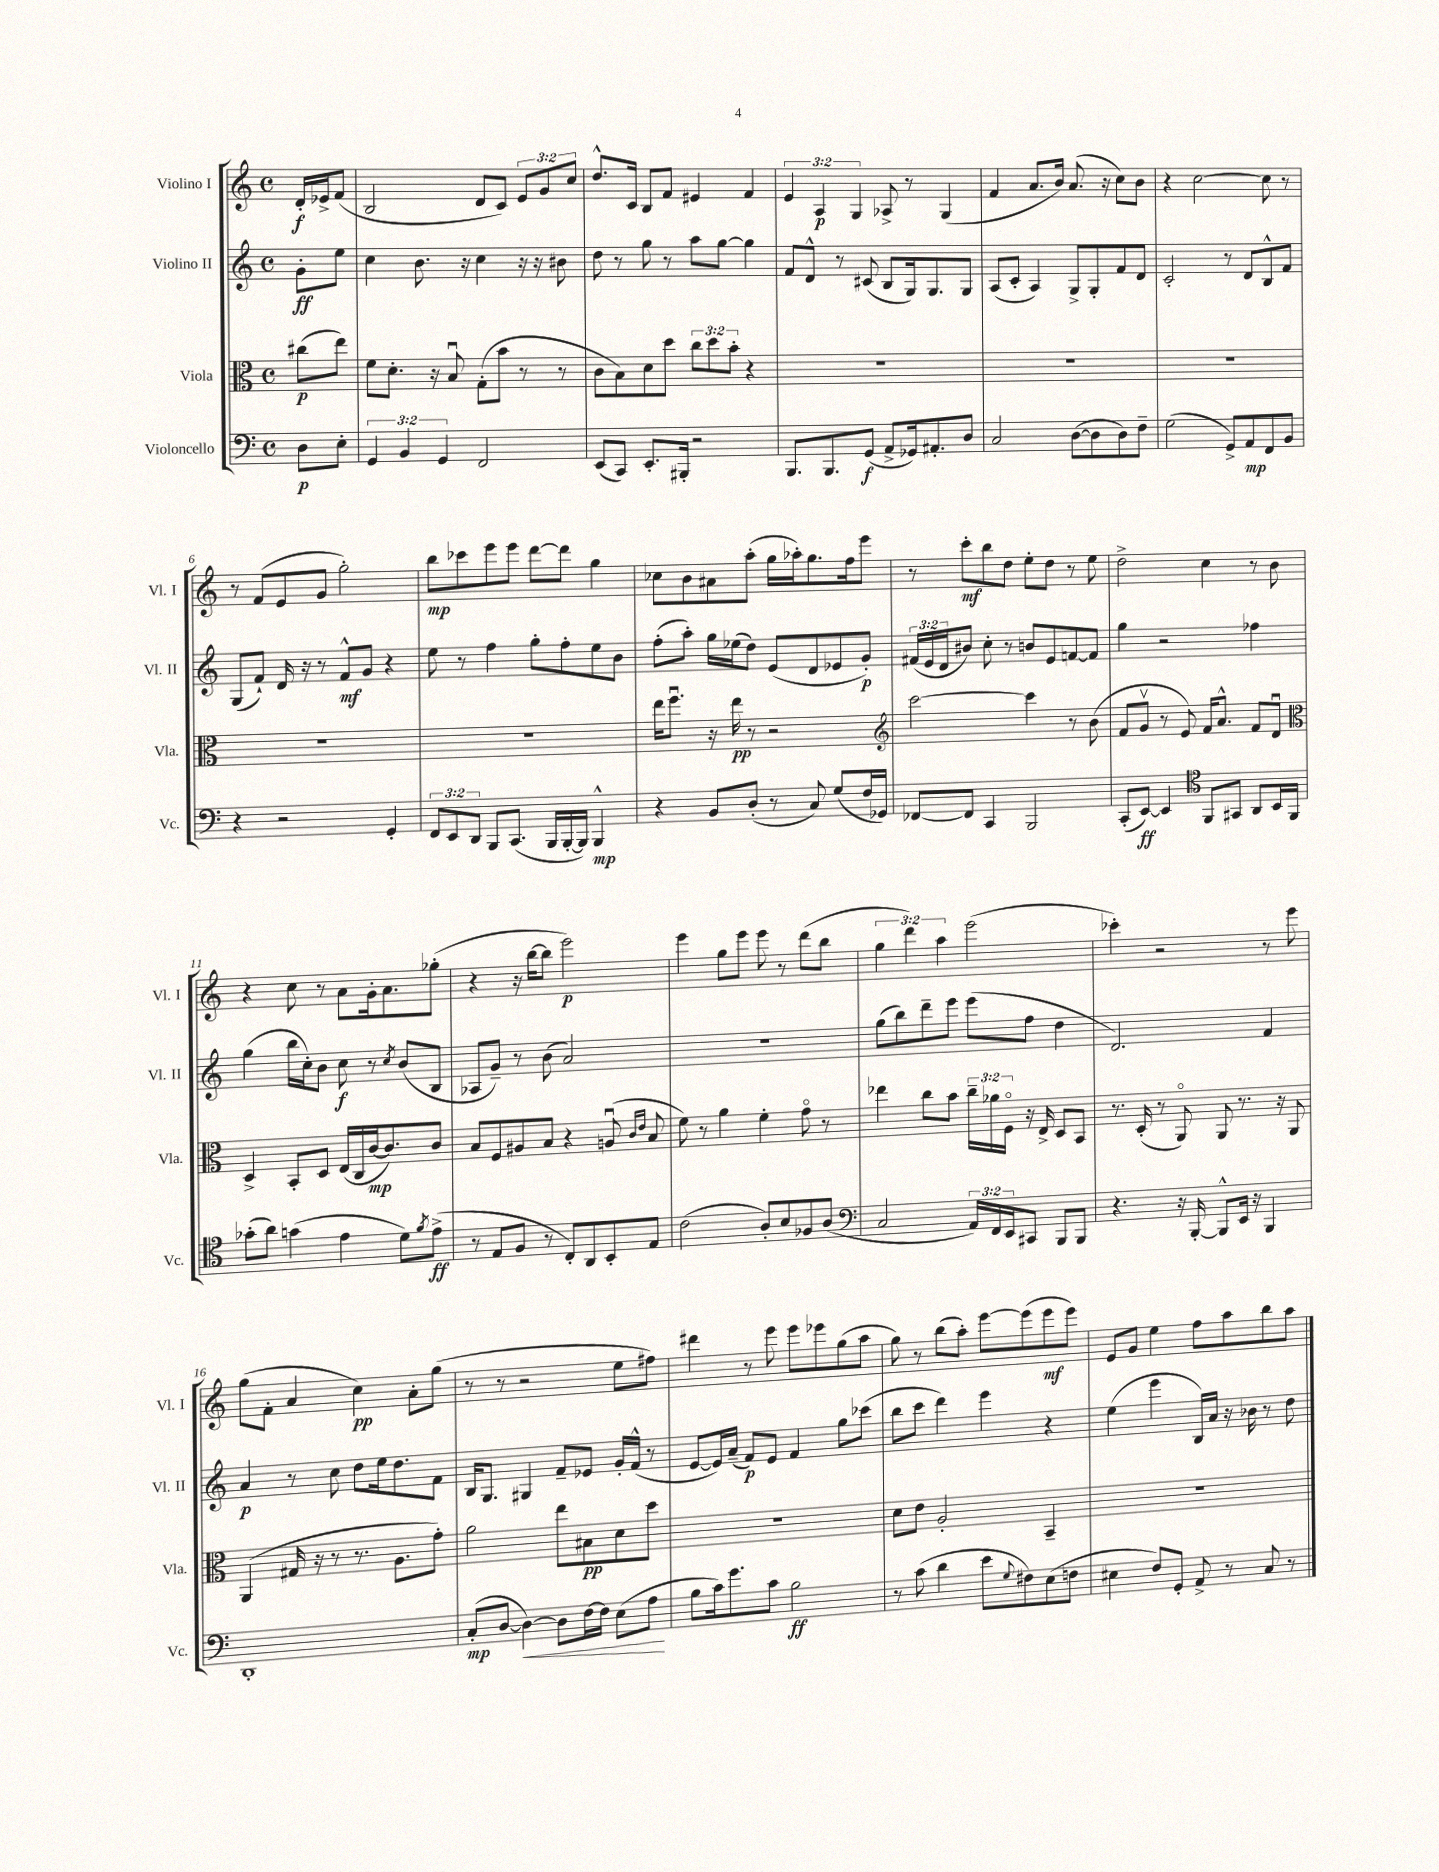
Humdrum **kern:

**kern	**kern	**kern	**kern
*staff4	*staff3	*staff2	*staff1
*clefF4	*clefC3	*clefG2	*clefG2
*k[]	*k[]	*k[]	*k[]
*M4/4	*M4/4	*M4/4	*M4/4
*met(c)	*met(c)	*met(c)	*met(c)
8D	(8cc#	8g'	16d'
.	.	.	16e-^
8E'	8ee)	8ee	(8f
=	=	=	=
6GG	8f	4cc	2B
.	8.d'	.	.
6BB	.	.	.
.	.	8.b	.
.	16r	.	.
6GG	.	.	.
.	8Bu	.	.
.	.	16r	.
2FF	(8G'	4cc	8d
.	8b	.	8c)
.	8r	16r	12e
.	.	16r	.
.	.	.	12g
.	8r	8b#	.
.	.	.	12cc
=	=	=	=
(8EE	8c	8dd	8.dd^^
8CC)	8B)	8r	.
.	.	.	16c
8.EE'	8d	8gg	8B
.	8dd	8r	8f
16BBB#'	.	.	.
2r	12cc	8aa	4e#
.	12dd	.	.
.	.	[8gg	.
.	12b'	.	.
.	4r	4gg]	4f
=	=	=	=
8.BBB	1r	8f	6e
.	.	8d^^	.
.	.	.	6A
8.BBB	.	.	.
.	.	8r	.
.	.	.	6G
(8GG	.	(8c#	.
8AA^	.	8B	8A-^
16GG-)	.	16G)	8r
8.AA#'	.	8.G	.
.	.	.	(4G
8D	.	8G	.
=	=	=	=
2C	1r	(8A	4f
.	.	8c'	.
.	.	4A)	8.a
.	.	.	16b)
([8D	.	8G^	(8.a
8D]	.	8G'	.
.	.	.	16r
8D)	.	8f	8cc)
8F~	.	8d	8b
=	=	=	=
(2G	1r	2c'	4r
.	.	.	[2cc
8GG^)	.	8r	.
8AA	.	8d	.
8FF	.	8B^^	8cc]
8BB	.	8f	8r
=	=	=	=
4r	1r	(8G	8r
.	.	8f`)	(8f
2r	.	16d	8e
.	.	16r	.
.	.	8r	8g
.	.	8f^^	2gg')
.	.	8g	.
4GG'	.	4r	.
=	=	=	=
12FF	1r	8ee	8bb
12EE	.	.	.
.	.	8r	8ccc-
12DD	.	.	.
8BBB	.	4ff	8eee
(8.CC	.	.	8eee
.	.	8gg'	[8ddd
16BBB	.	.	.
[16BBB'	.	8ff'	8ddd]
16BBB])	.	.	.
4BBB^^	.	8ee	4gg
.	.	8b	.
=	=	=	=
4r	16ee	(8ff'	8cc-
.	8.ffu	.	.
.	.	8aa')	8b
8BB	16r	16gg	8a#
.	16ee	(16ee-	.
(8D'	8r	8dd)	(8aa'
8r	2r	(8e	16gg
.	.	.	16aa-')
8C)	.	8d	8.gg
(8G	.	8e-	.
.	.	.	16ff
16F	.	8g')	8eee
16GG-)	.	.	.
=	=	=	=
*	*clefG2	*	*
[8FF-	[2ccc	(24f#	8r
.	.	24e	.
.	.	24d	.
8FF-]	.	8b#)	8ccc'
4CC	.	8cc'	8bb
.	.	8r	8dd
2BBB	4ccc]	8b	8ee'
.	.	8e	8dd
.	8r	[8f	8r
.	(8b	8f]	8ee
=	=	=	=
(8CC'	8f	4gg	2dd^
[8EE)	8gv	.	.
4EE]	8r	2r	.
.	8e)	.	.
*clefC4	*	*	*
8FF	16f	.	4cc
.	8.a^^	.	.
8GG#	.	.	.
8AA	8f	4ff-	8r
16BB	8du	.	8b
16FF	.	.	.
=	=	=	=
*	*clefC3	*	*
(8g-'	4D^	(4gg	4r
8a)	.	.	.
(4g	8BB'	16bb	8cc
.	.	16cc')	.
.	8D	8b	8r
4e	(16E	8cc	8a
.	16C	.	.
.	[16c	8r	16g'
.	8.c])	.	8.a
.	.	8qcc	.
8d)	.	(8b	.
8qf	.	.	.
(8e^	8c	8B	(8gg-'
=	=	=	=
8r	8B	8A-	4r
8E	8F	8g~)	.
8F	8A#	8r	16r
.	.	.	[16bb
8r	8B	(8b	8bb]
8C')	4r	2a)	2eee)
8AA	.	.	.
8BB'	(8Au	.	.
.	16qqc	.	.
.	16qqe	.	.
8E	8B	.	.
=	=	=	=
(2c	8f)	1r	4eee
.	8r	.	.
.	4a	.	8gg
.	.	.	8eee
8A')	4f'	.	8eee
8B	.	.	8r
8F-	8go	.	(8ddd
(8A	8r	.	8bb
=	=	=	=
*clefF4	*	*	*
2C	4ee-	(8gg	6gg
.	.	8bb)	.
.	.	.	6ddd)
.	8cc	8ddd~	.
.	.	.	6aa
.	8b	8eee	.
24AA)	24cc~	(8eee	(2eee
24FF	24a-	.	.
24EE	24Fo	.	.
8CC#	16r	8ff	.
.	16E^	.	.
8BBB	8D	4dd	.
8BBB	8BB	.	.
=	=	=	=
4.r	8.r	2.d)	4ccc-')
.	(16D'	.	.
.	8r	.	2r
16r	8AAo)	.	.
[16BBB'	.	.	.
8BBB^^]	8AA	.	.
16EE	8.r	.	.
16r	.	.	.
4BBB	.	4f	8r
.	16r	.	.
.	8AA	.	8eee
=	=	=	=
1DD'	(4AA	4a	(8gg
.	.	.	8f'
.	16G#	8r	4a
.	16r	.	.
.	8r	8cc	.
.	8.r	8dd	4cc)
.	.	16ee	.
.	8.A	8.dd	.
.	.	.	8a'
.	8g')	8f	(8gg
=	=	=	=
(8C'	2a	16B	8r
.	.	8.G	.
[8D	.	.	8r
4D_)	.	4G#	2r
8D]	8ee	8f~	.
[16F	8B#	8e-	.
16F]	.	.	.
(8E	8d	16g'	8ee
.	.	(16f^^	.
8A	8dd	8r	8ff#)
=	=	=	=
8B	1r	[8e	4ddd#
16c)	.	16e])	.
8.g	.	(16a~	.
.	.	8f)	8r
8c	.	8e	8eee
2B	.	4f	8eee
.	.	.	8eee-
.	.	8gg	(8gg
.	.	(8ccc-	8aa
=	=	=	=
8r	8d	8bb	8gg)
(8c	8e	8ccc	8r
4d	2A'	4ddd)	(8bb
.	.	.	8aa')
8e	.	4eee	[8eee
8qqG	.	.	.
8F#)	.	.	(8eee]
(8E	4BB~	4r	8eee
8F	.	.	8eee)
=	=	=	=
4E#	1r	(4ee	8e
.	.	.	8g
8F)	.	4eee	4ee
8GG'	.	.	.
8AA^	.	16B)	8ff
.	.	16a	.
8r	.	16r	8aa
.	.	16b-	.
8C	.	8r	8bb
8r	.	8dd	8aa
==	==	==	==
*-	*-	*-	*-
